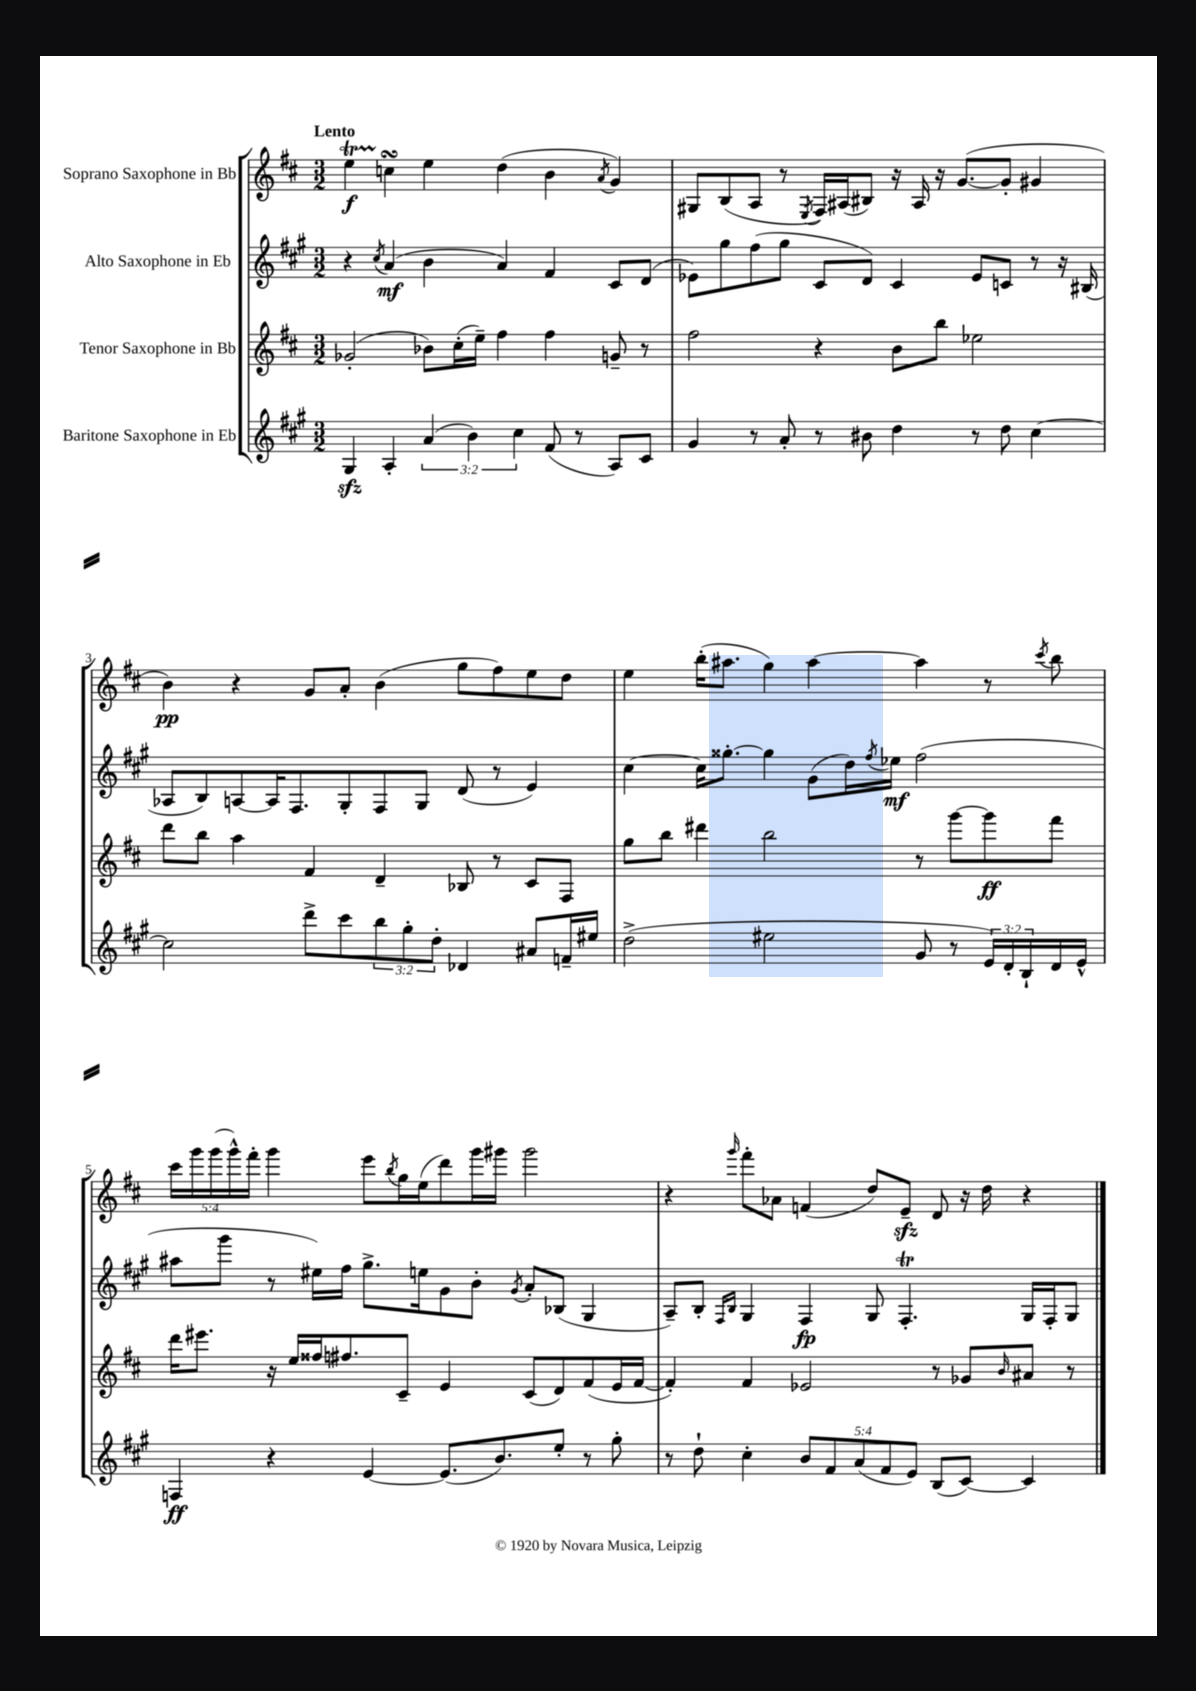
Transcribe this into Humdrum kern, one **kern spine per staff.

**kern	**kern	**kern	**kern
*staff4	*staff3	*staff2	*staff1
*clefG2	*clefG2	*clefG2	*clefG2
*k[f#c#g#]	*k[f#c#]	*k[f#c#g#]	*k[f#c#]
*M3/2	*M3/2	*M3/2	*M3/2
4G#	(2g-'	4r	4ee
.	.	8qcc#	.
4A'	.	(4a	4cc
(6a	8b-)	4b	4ee
.	(16cc#'	.	.
6b)	.	.	.
.	16ee~)	.	.
.	4ff#	4a)	(4dd
6cc#	.	.	.
(8f#	4ff#	4f#	4b
8r	.	.	.
.	.	.	8qa
8A)	8g~	8c#	4g)
8c#	8r	(8d	.
=	=	=	=
4g#	2ff#	8e-)	8G#
.	.	8gg#	(8B
8r	.	(8ff#	8A
8a'	.	8gg#	8r
.	.	.	8qE
8r	4r	8c#	16F#)
.	.	.	(16A#
8b#	.	8d)	8B#)
4dd	8b	4c#	16r
.	.	.	16A#
.	8bb	.	16r
.	.	.	([8.g
8r	2ee-	8e-	.
8dd	.	8c	8g']
[4cc#	.	8r	4g#
.	.	16r	.
.	.	(16B#	.
=	=	=	=
2cc#]	8ddd	8A-	4b)
.	8bb	8B)	.
.	4aa	[8A	4r
.	.	16A]	.
.	.	8.F#	.
8ddd^	4f#	.	8g
8ccc#	.	8G#'	8a'
12bb	4d~	8F#	(4b
12gg#'	.	.	.
.	.	8G#	.
12dd'	.	.	.
4d-	8B-	(8d	8gg
.	8r	8r	8ff#)
8a#	8c#	4e)	8ee
16f~	8F#	.	8dd
16ee#	.	.	.
=	=	=	=
(2dd^	8gg	[4cc#	4ee
.	8bb	.	.
.	4ddd#	16cc#]	(16bb'
.	.	[8.gg##'	8.aa#
2ee#	2bb	4gg##]	4gg)
.	.	(8g#	[4aa#
.	.	16dd)	.
.	.	8qff#	.
.	.	16ee-	.
8g#	8r	(2ff#	4aa#]
8r	[8ggg	.	.
24e)	8ggg]	.	8r
24d'	.	.	.
24B`	.	.	.
.	.	.	8qccc#
16d	8fff#	.	8bb
16e^^	.	.	.
=	=	=	=
4F	16ddd	8aa#	20ccc#
.	.	.	20ggg
.	8.eee#	.	.
.	.	.	(20ggg
.	.	8ggg#	.
.	.	.	20ggg^^)
.	.	.	20fff#'
4r	16r	8r	4ggg
.	16ee	.	.
.	16ff##	16ee#)	.
.	8.ff#	16ff#	.
[4e	.	8.gg#^	8eee
.	.	.	8qbb
.	8c#~	.	16gg
.	.	16ee	(16ee
(8.e]	4e	8g#	8ddd)
.	.	8b'	16ggg
8.b)	.	.	16ggg#
.	.	8qg#	.
.	(8c#	8a'	2ggg#
8ee'	8d)	(8B-	.
8r	(8f#	4G#	.
8gg#'	16e	.	.
.	[16f#	.	.
=	=	=	=
8r	4f#'])	8A~)	4r
8dd`	.	8B'	.
.	.	16qqF#	.
.	.	16qqB	16qqggg
4cc#'	4f#	4G#	8fff#'
.	.	.	8a-
10b	2e-	4F#	(4f
10f#	.	.	.
(10a	.	.	.
.	.	8G#	8dd)
10f#	.	.	.
.	.	4.F#'	8e~
10e)	.	.	.
(8B	8r	.	8d
[8c#)	8g-	.	16r
.	.	.	16dd
.	16qqb	.	.
4c#]	8a#	16G#	4r
.	.	16F#'	.
.	8r	8G#	.
==	==	==	==
*-	*-	*-	*-
